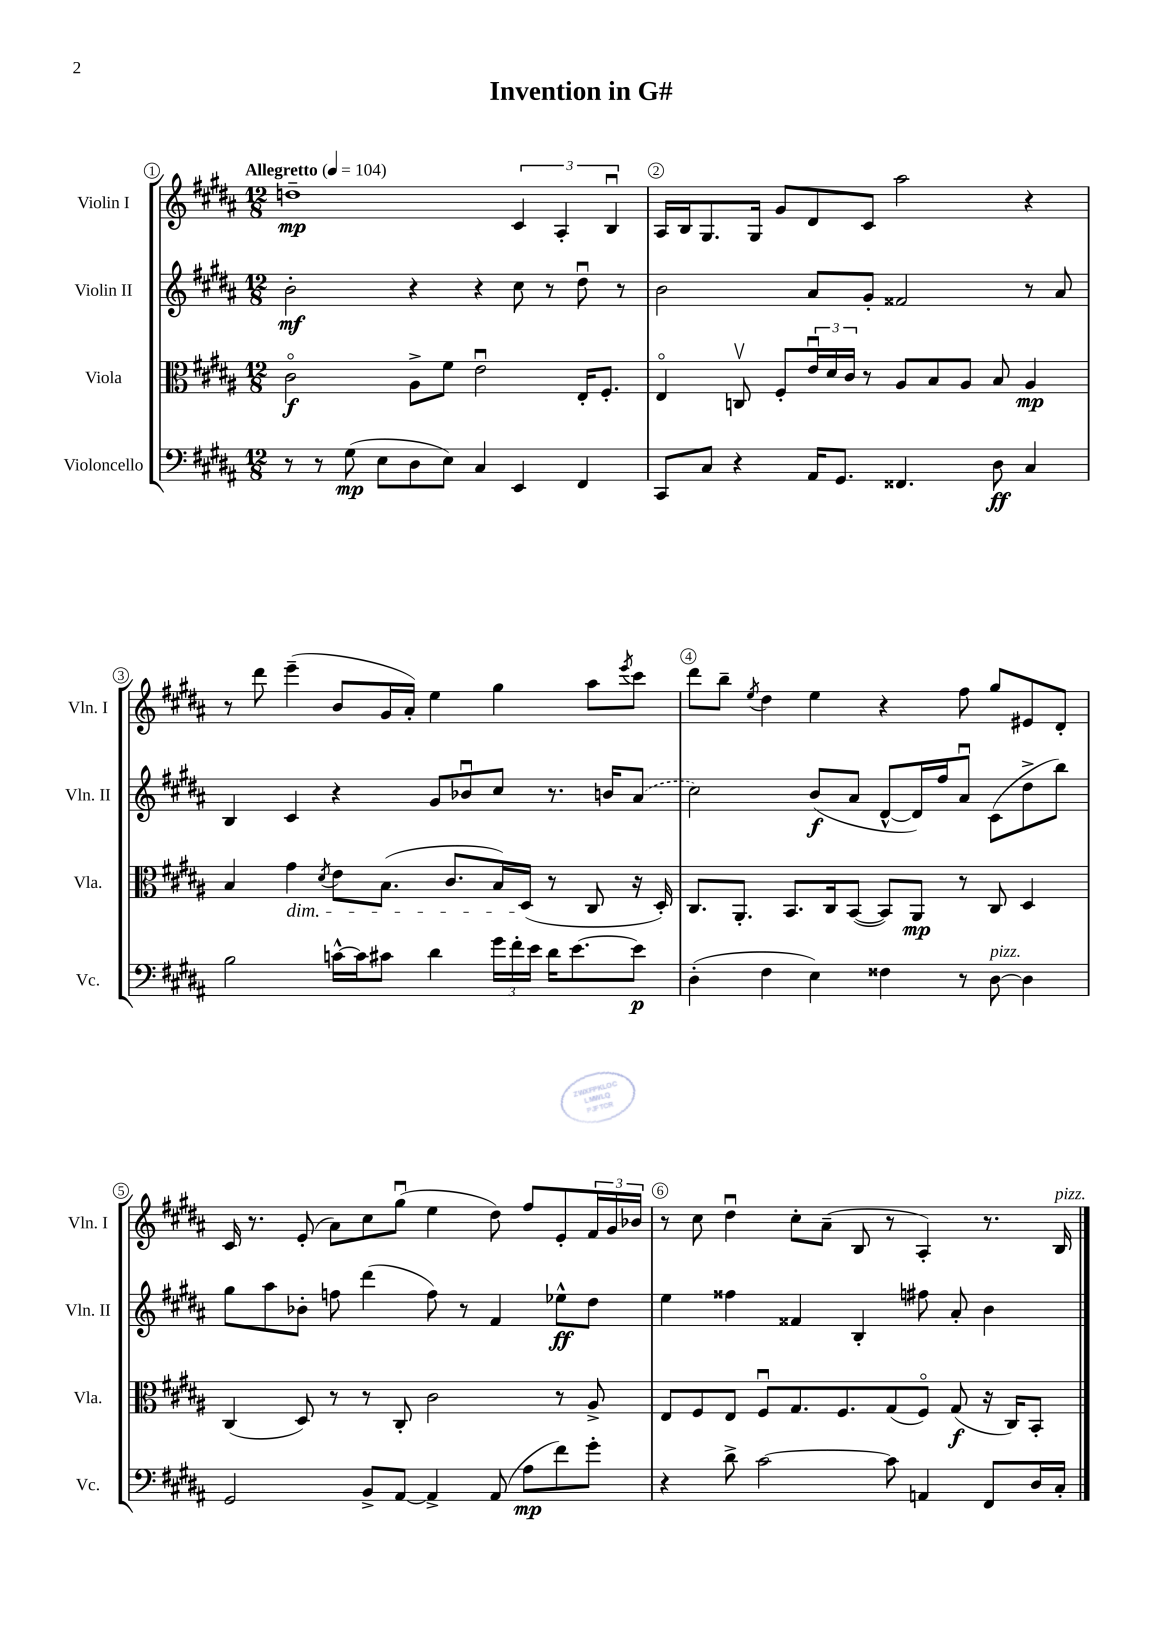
\header { title = "Invention in G#" }
<<
\new StaffGroup <<
\new Staff = "s0" \with { instrumentName = "Violin I" shortInstrumentName = "Vln. I" } {
    \clef treble \key b \major \numericTimeSignature \time 12/8 \tempo "Allegretto" 4 = 104
    d''1--\mp \tuplet 3/2 { cis'4 ais4-. b4\downbow } |
    ais16 b16 gis8. gis16 gis'8 dis'8 cis'8 ais''2 r4 |
    r8 dis'''8 e'''4--( b'8 gis'16 ais'16-.) e''4 gis''4 ais''8 \acciaccatura { e'''8 } cis'''8 |
    dis'''8 b''8-- \acciaccatura { e''8 } dis''4 e''4 r4 fis''8 gis''8 eis'8 dis'8-. |
    cis'16 r8. e'8-.( ais'8) cis''8 gis''8\downbow( e''4 dis''8) fis''8 e'8-. \tuplet 3/2 { fis'16 gis'16 bes'16 } |
    r8 cis''8 dis''4\downbow cis''8-. ais'8--( b8 r8 ais4-.) r8. b16^\markup { \italic "pizz." } \bar "|." |
}
\new Staff = "s1" \with { instrumentName = "Violin II" shortInstrumentName = "Vln. II" } {
    \clef treble \key b \major \numericTimeSignature \time 12/8
    b'2-.\mf r4 r4 cis''8 r8 dis''8\downbow r8 |
    b'2 ais'8 gis'8-. fisis'2 r8 ais'8 |
    b4 cis'4 r4 gis'8 bes'8\downbow cis''8 r8. b'16 \once \slurDashed ais'8( |
    cis''2) b'8\f( ais'8 dis'8~-^ dis'16) fis''16 ais'8\downbow cis'8( dis''8-> b''8) |
    gis''8 ais''8 bes'8-. f''8 dis'''4( f''8) r8 fis'4 ees''8-^\ff dis''8 |
    e''4 fisis''4 fisis'4 b4-. fis''8 ais'8-. b'4 \bar "|." |
}
\new Staff = "s2" \with { instrumentName = "Viola" shortInstrumentName = "Vla." } {
    \clef alto \key b \major \numericTimeSignature \time 12/8
    cis'2\flageolet\f ais8-> fis'8 e'2\downbow e16-. fis8.-. |
    e4\flageolet c8\upbow fis8-. \tuplet 3/2 { e'16\downbow dis'16 cis'16 } r8 ais8 b8 ais8 b8 ais4\mp |
    b4 gis'4\dim \acciaccatura { dis'8 } e'8 b8.( cis'8. b16) dis16\!( r8 cis8 r16 dis16-.) |
    cis8. ais,8.-. b,8. cis16 b,8~( b,8) ais,8\mp r8 cis8 dis4 |
    cis4( dis8) r8 r8 cis8-. cis'2 r8 ais8-> |
    e8 fis8 e8 fis8\downbow gis8. fis8. gis8( fis8\flageolet) gis8\f( r16 cis16) b,8-. \bar "|." |
}
\new Staff = "s3" \with { instrumentName = "Violoncello" shortInstrumentName = "Vc." } {
    \clef bass \key b \major \numericTimeSignature \time 12/8
    r8 r8 gis8\mp( e8 dis8 e8) cis4 e,4 fis,4 |
    cis,8 cis8 r4 ais,16 gis,8. fisis,4. dis8\ff cis4 |
    b2 c'16~-^ c'16 cis'8 dis'4 \tuplet 3/2 { gis'16 fis'16-. e'16 } dis'16 e'8.~ e'8\p |
    dis4-.( fis4 e4) fisis4 r8 dis8~^\markup { \italic "pizz." } dis4 |
    gis,2 b,8-> ais,8~ ais,4-> ais,8( ais8\mp fis'8) gis'8-. |
    r4 dis'8-> cis'2~ cis'8 a,4 fis,8 dis16 cis16-. \bar "|." |
}
>>
>>
\layout { \context { \Score \override BarNumber.break-visibility = ##(#f #t #t) barNumberVisibility = #all-bar-numbers-visible \override BarNumber.stencil = #(make-stencil-circler 0.1 0.3 ly:text-interface::print) } }
